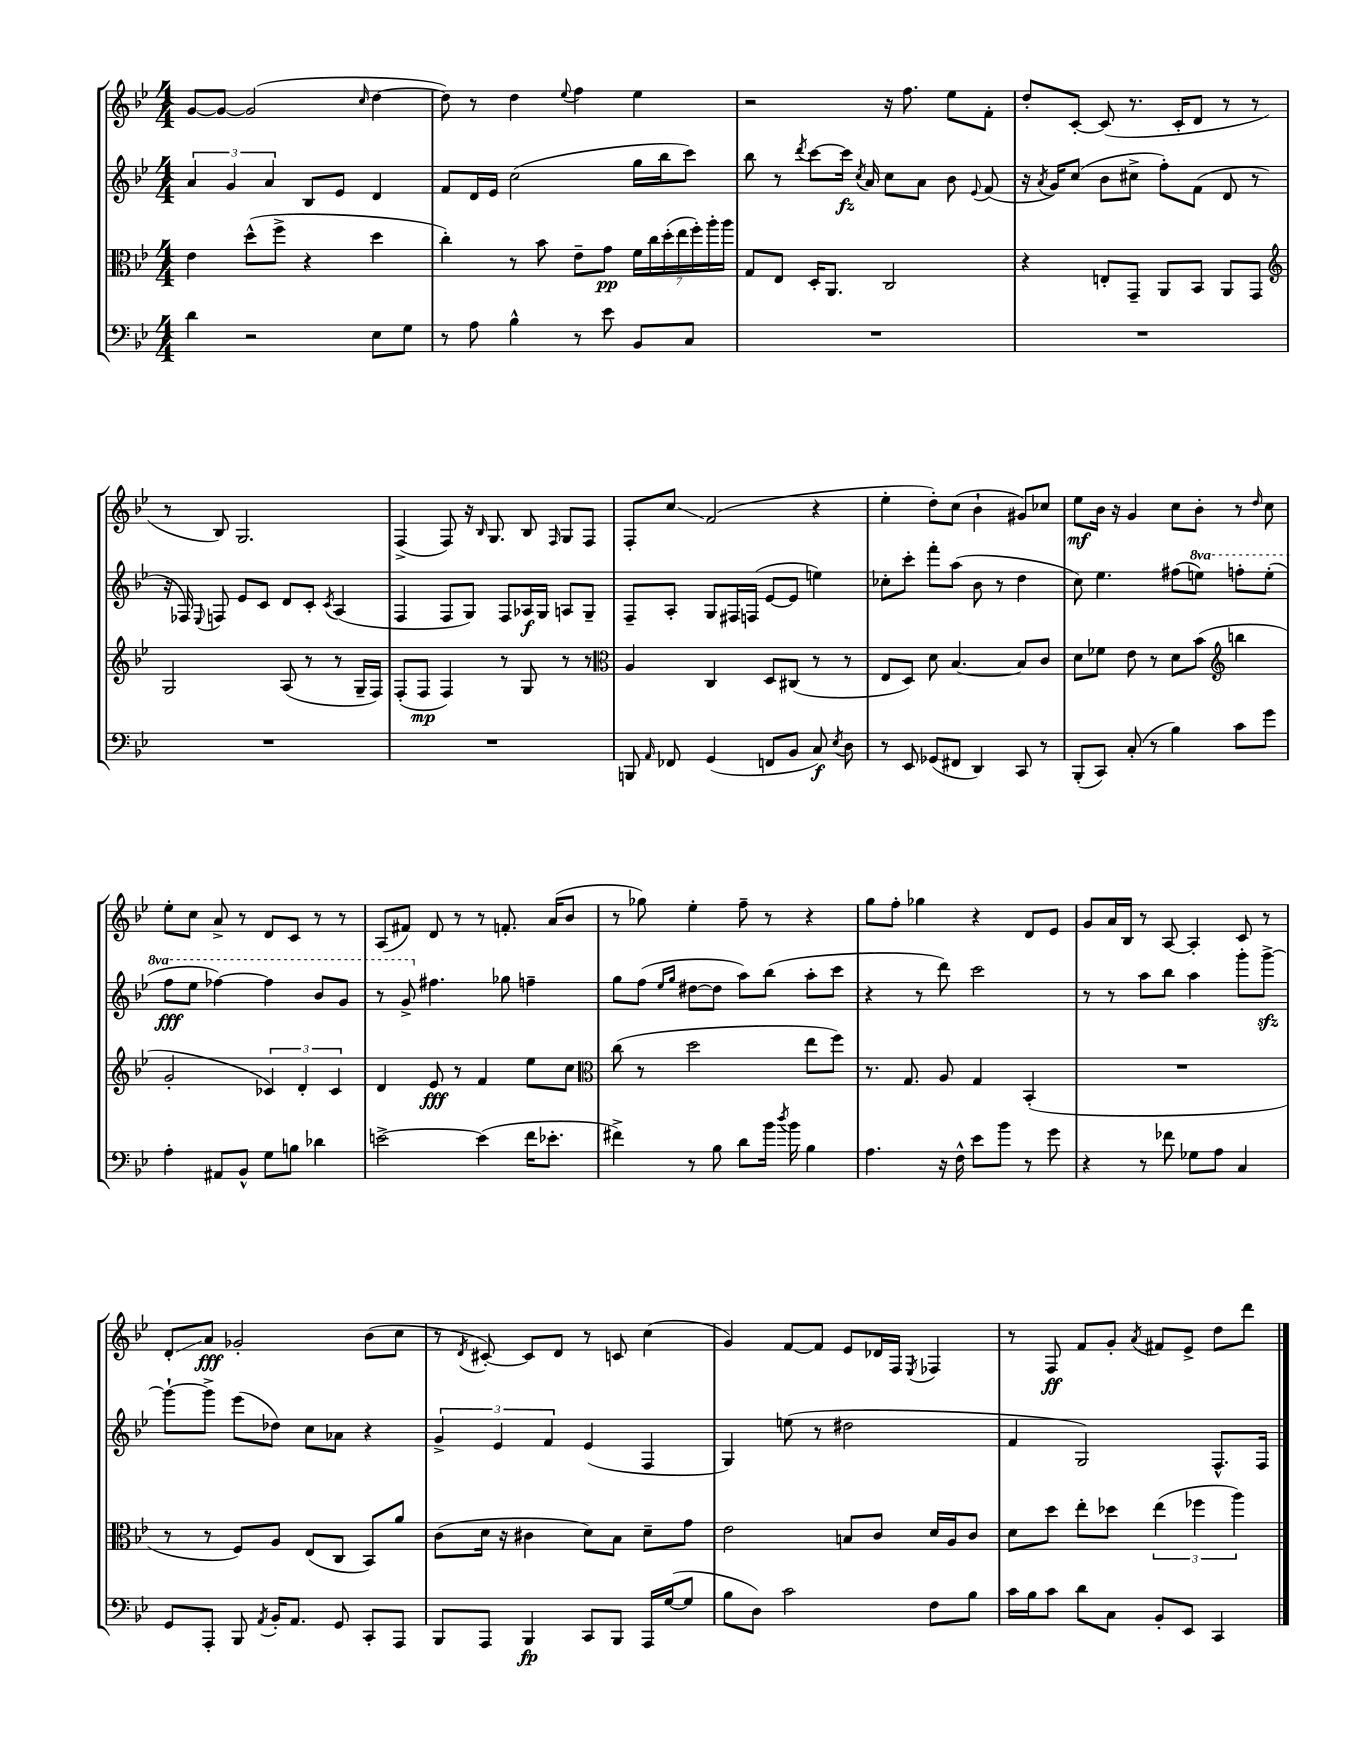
<<
\new StaffGroup <<
\new Staff = "s0" {
    \clef treble \key bes \major \numericTimeSignature \time 4/4
    \autoBeamOff g'8[~ g'8]~ g'2( \grace { c''16 } d''4~ |
    d''8) r8 d''4 \appoggiatura { ees''8 } f''4 ees''4 |
    r2 r16 f''8. ees''8[ f'8]-. |
    d''8[-. c'8]~-. c'8( r8. c'16[-. d'8] r8 r8 |
    r8 bes8) g2. |
    f4->( f8) r16 \grace { bes16 } g8. bes8 \grace { f16 } g8[ f8] |
    f8[-. c''8]\glissando f'2( r4 |
    ees''4-. d''8[-.) c''8]( bes'4-! gis'8[) ces''8] |
    ees''8[\mf bes'16] r16 g'4 c''8[ bes'8]-. r8 \grace { d''16 } c''8 |
    ees''8[-. c''8] a'8-> r8 d'8[ c'8] r8 r8 |
    a8[( fis'8]) d'8 r8 r8 f'8.-. a'16[( bes'8] |
    r8 ges''8) ees''4-. f''8-- r8 r4 |
    g''8[ f''8]-. ges''4 r4 d'8[ ees'8] |
    g'8[ a'16 bes16] r8 a8~ a4-. c'8 r8 |
    d'8[-.\glissando a'8]\fff ges'2-. bes'8[( c''8] |
    r8 \acciaccatura { d'8 } cis'8~-.) cis'8[ d'8] r8 c'8 c''4( |
    g'4) f'8[~ f'8] ees'8[ des'16 f16] \acciaccatura { ees8 } fes4 |
    r8 f8\ff f'8[ g'8]-. \acciaccatura { a'8 } fis'8[ ees'8]-> d''8[ d'''8] \bar "|." |
}
\new Staff = "s1" {
    \clef treble \key bes \major \numericTimeSignature \time 4/4 \set Staff.ottavationMarkups = #ottavation-simple-ordinals
    \autoBeamOff \tuplet 3/2 { a'4 g'4 a'4 } bes8[ ees'8] d'4 |
    f'8[ d'16 ees'16] c''2( g''16[ bes''16 c'''8]) |
    bes''8 r8 \acciaccatura { d'''8 } c'''8[~ c'''16]\fz \acciaccatura { c''8 } a'16 c''8[ a'8] bes'8 \appoggiatura { ees'8 } f'8( |
    r16 \acciaccatura { a'8 } g'16[) c''8]( bes'8[ cis''8]-> f''8[-.) f'8]( d'8 r8 |
    r16 fes16) \appoggiatura { ees8 } f8 ees'8[ c'8] d'8[ c'8]-. \acciaccatura { c'8 } a4( |
    f4 f8[ g8]) f8[ aes16\f g16] a8[ g8]-- |
    f8[-- a8]-. g8[ fis16 f16]( ees'8[~ ees'8] e''4) |
    ces''8[-. c'''8]-. f'''8[-. a''8]( bes'8 r8 d''4 |
    c''8) ees''4. fis''8[( \ottava #1 e'''8]) f'''!8[-. e'''8]-.( |
    f'''8[\fff ees'''8] fes'''4~) fes'''4 bes''8[ g''8] |
    r8 g''8-> \ottava #0 fis''4. ges''8 f''4-- |
    g''8[ f''8]( \grace { ees''16[ g''16] } dis''8[~ dis''8] a''8[) bes''8]( a''8[-. c'''8] |
    r4 r8 d'''8) c'''2 |
    r8 r8 a''8[ bes''8] a''4 g'''8[-. g'''8]~->\sfz |
    g'''8[~-! g'''8]-> ees'''8[( des''8]) c''8[ aes'8] r4 |
    \tuplet 3/2 { g'4-> ees'4 f'4 } ees'4( f4 |
    g4) e''8( r8 dis''2 |
    f'4 g2) f8.[-^ f16] \bar "|." |
}
\new Staff = "s2" {
    \clef alto \key bes \major \numericTimeSignature \time 4/4
    \autoBeamOff ees'4 d''8[-^( f''8]-> r4 d''4 |
    c''4-.) r8 bes'8 ees'8[-- g'8]\pp \tuplet 7/4 { f'16[ c''16 d''16-.( ees''16 f''16-.) a''16-. a''16] } |
    g8[ ees8] d16[-. a,8.] c2 |
    r4 e8[-. g,8]-- a,8[ bes,8] a,8[ g,8] |
    \clef treble g2 a8( r8 r8 g16[-- f16]) |
    f8[-.( f8]\mp f4) r8 g8 r8 r8 |
    \clef alto a4 c4 d8[ cis8]( r8 r8 |
    ees8[ d8]) d'8 bes4.~ bes8[ c'8] |
    d'8[ fes'8] ees'8 r8 d'8[ bes'8]( \clef treble b''4 |
    g'2-. \tuplet 3/2 { ces'4) d'4-. ces'4 } |
    d'4 ees'8\fff r8 f'4 ees''8[ c''8] |
    \clef alto c''8( r8 d''2 ees''8[ f''8]) |
    r8. g8. a8 g4 bes,4-.( |
    R1 |
    r8 r8 f8[) a8] ees8[( c8] bes,8[) a'8] |
    c'8[( d'16] r16 cis'4 d'8[) bes8] d'8[-- g'8] |
    ees'2 b8[ c'8] d'16[ a16 c'8] |
    d'8[ d''8] ees''8[-. des''8] \tuplet 3/2 { ees''4( fes''4 a''4) } \bar "|." |
}
\new Staff = "s3" {
    \clef bass \key bes \major \numericTimeSignature \time 4/4
    \autoBeamOff d'4 r2 ees8[ g8] |
    r8 a8 bes4-^ r8 ees'8 bes,8[ c8] |
    R1 |
    R1 |
    R1 |
    R1 |
    b,,8 \grace { a,16 } fes,8 g,4( f,8[ bes,8] c8\f) \acciaccatura { ees8 } d8 |
    r8 ees,8 ges,8[( fis,8] d,4) c,8 r8 |
    bes,,8[-.( c,8]) c8-.( r8 bes4) c'8[ g'8] |
    a4-. ais,8[ bes,8]-^ g8[ b8] des'4 |
    e'2~-> e'4( f'16[ ees'8.]-. |
    fis'4->) r8 bes8 d'8[ bes'16] \acciaccatura { d''8 } bes'16 bes4 |
    a4. r16 f16-^ ees'8[ bes'8] r8 g'8 |
    r4 r8 fes'8 ges8[ a8] c4 |
    g,8[ a,,8]-. bes,,8 \acciaccatura { a,8 } bes,16[-. a,8.] g,8 c,8[-. a,,8] |
    bes,,8[ a,,8] bes,,4\fp c,8[ bes,,8] a,,16[ g16~( g8] |
    bes8[ d8]) c'2 f8[ bes8] |
    c'16[ bes16 c'8] d'8[ c8] bes,8[-. ees,8] c,4 \bar "|." |
}
>>
>>
\layout { \context { \Score \remove "Bar_number_engraver" } }
